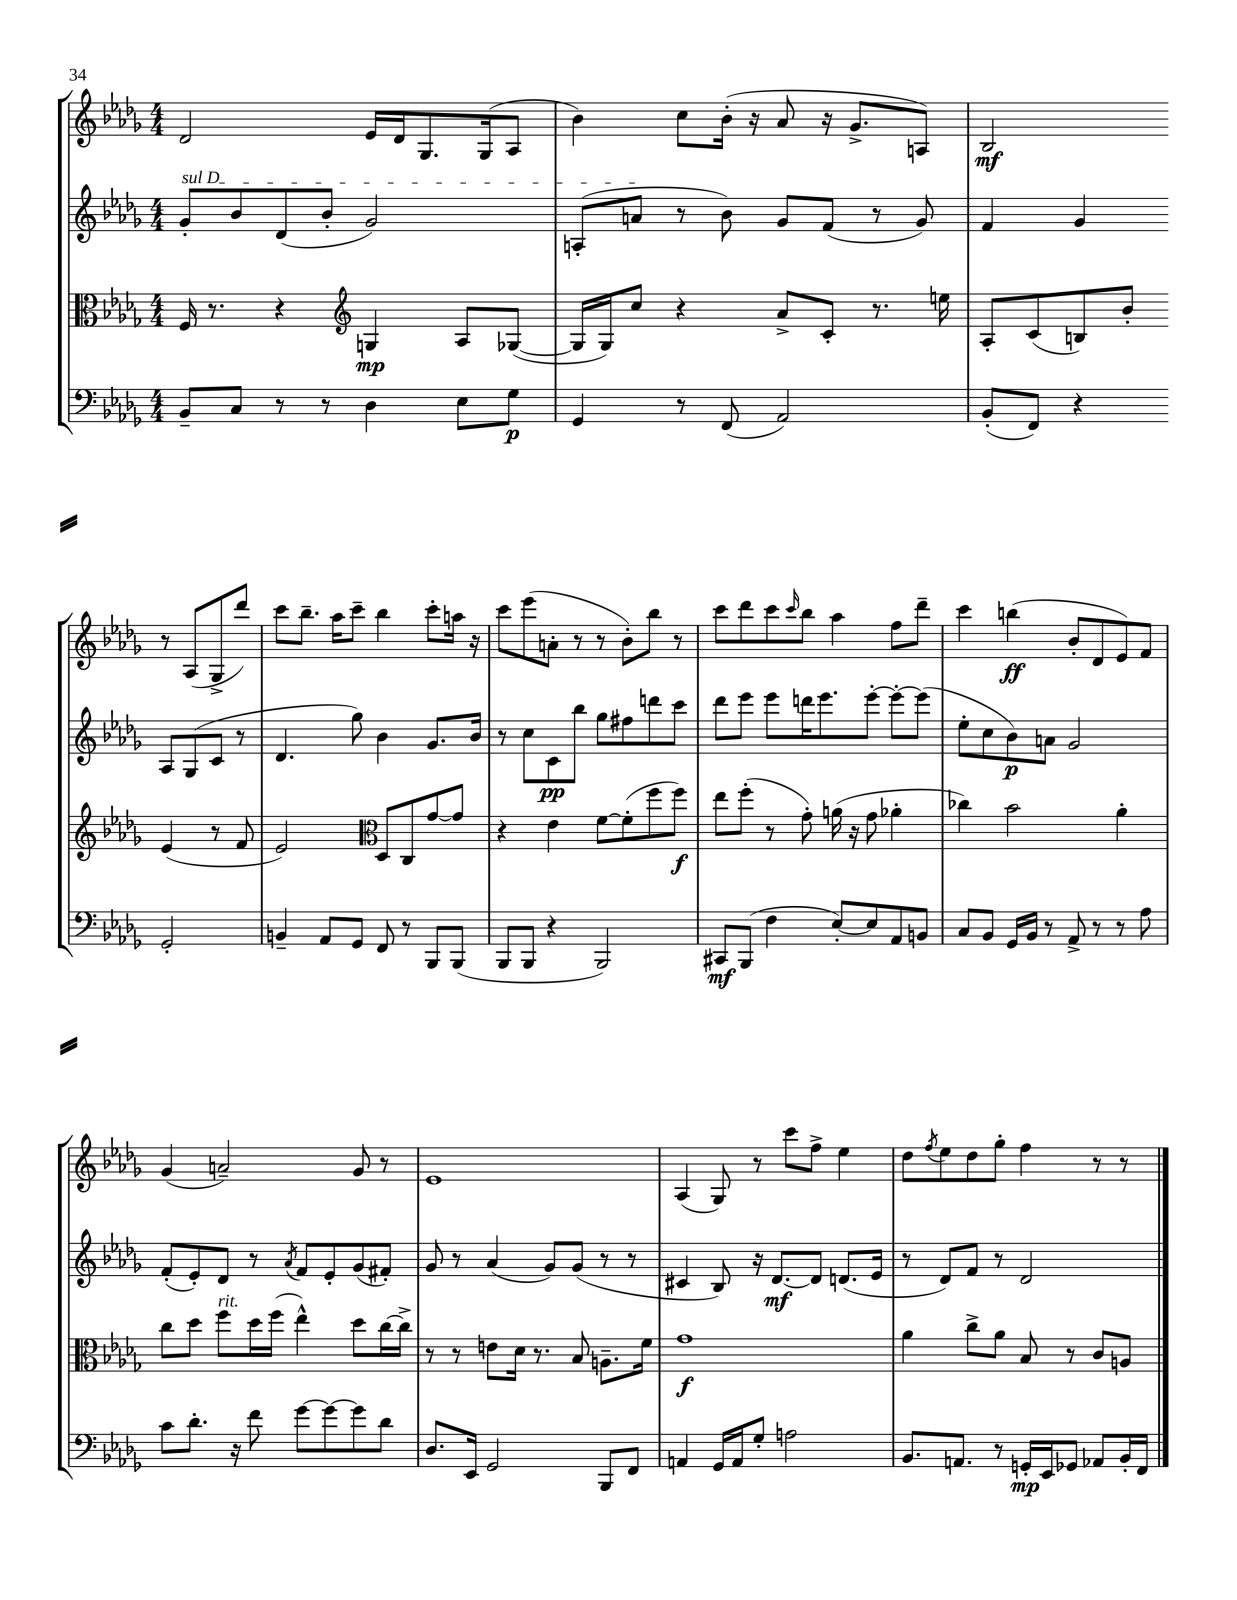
<<
\new StaffGroup <<
\new Staff = "s0" {
    \clef treble \key des \major \numericTimeSignature \time 4/4
    des'2 ees'16 des'16 ges8. ges16( aes8 |
    bes'4) c''8 bes'16-.( r16 aes'8 r16 ges'8.-> a8) |
    bes2\mf r8 aes8( ges8-> des'''8) |
    c'''8 bes''8.-- aes''16 c'''8-- bes''4 c'''8-. a''16 r16 |
    c'''8 ees'''8( a'8-. r8 r8 bes'8-.) bes''8 r8 |
    c'''8 des'''8 c'''8 \grace { c'''16 } bes''8 aes''4 f''8 des'''8-- |
    c'''4 b''4\ff( bes'8-. des'8 ees'8) f'8 |
    ges'4( a'2--) ges'8 r8 |
    ees'1 |
    aes4( ges8) r8 c'''8 f''8-> ees''4 |
    des''8 \acciaccatura { f''8 } ees''8 des''8 ges''8-. f''4 r8 r8 \bar "|." |
}
\new Staff = "s1" {
    \clef treble \key des \major \numericTimeSignature \time 4/4
    \once \override TextSpanner.bound-details.left.text = \markup { \italic "sul D" } ges'8-.\startTextSpan bes'8 des'8( bes'8-. ges'2) |
    a8-.( a'8\stopTextSpan r8 bes'8) ges'8 f'8( r8 ges'8) |
    f'4 ges'4 aes8 ges8( c'8 r8 |
    des'4. ges''8) bes'4 ges'8. bes'16 |
    r8 c''8 c'8\pp bes''8 ges''8 fis''8 d'''8 c'''8 |
    des'''8 ees'''8 ees'''8 d'''16 ees'''8. ees'''8~-. ees'''8~-. ees'''8( |
    ees''8-. c''8 bes'8\p) a'8 ges'2 |
    f'8-.( ees'8-.) des'8 r8 \acciaccatura { aes'8 } f'8 ees'8-. ges'8( fis'8-.) |
    ges'8 r8 aes'4( ges'8) ges'8( r8 r8 |
    cis'4 bes8) r16 des'8.~\mf des'8 d'8.( ees'16 |
    r8 des'8) f'8 r8 des'2 \bar "|." |
}
\new Staff = "s2" {
    \clef alto \key des \major \numericTimeSignature \time 4/4
    f16 r8. r4 \clef treble g4\mp aes8 ges8~( |
    ges16 ges16) c''8 r4 aes'8-> c'8-. r8. e''16 |
    aes8-. c'8( b8) bes'8-. ees'4( r8 f'8 |
    ees'2) \clef alto des8 c8 ges'8~ ges'8 |
    r4 ees'4 f'8~ f'8-.( f''8 f''8\f) |
    ees''8 f''8-.( r8 ges'8-.) a'16( r16 ges'8 aes'4-. |
    ces''4) bes'2 aes'4-. |
    c''8 des''8 f''8^\markup { \italic "rit." } des''16 f''16( ees''4-^) des''8 c''16~ c''16-> |
    r8 r8 e'8 des'16 r8. bes8 a8.-- f'16 |
    ges'1\f |
    aes'4 c''8-> aes'8 bes8 r8 c'8 a8 \bar "|." |
}
\new Staff = "s3" {
    \clef bass \key des \major \numericTimeSignature \time 4/4
    bes,8-- c8 r8 r8 des4 ees8 ges8\p |
    ges,4 r8 f,8( aes,2) |
    bes,8-.( f,8) r4 ges,2-. |
    b,4-- aes,8 ges,8 f,8 r8 bes,,8 bes,,8( |
    bes,,8 bes,,8 r4 bes,,2) |
    cis,8\mf bes,,8( f4 ees8~-.) ees8 aes,8 b,8 |
    c8 bes,8 ges,16 bes,16 r8 aes,8-> r8 r8 aes8 |
    c'8 des'8.-. r16 f'8 ges'8~ ges'8~ ges'8 des'8 |
    des8. ees,16 ges,2 bes,,8 f,8 |
    a,4 ges,16 a,16 ges8-. a2 |
    bes,8. a,8. r8 g,16-.\mp ees,16 ges,8 aes,8 bes,16-. f,16 \bar "|." |
}
>>
>>
\layout { \context { \Score \remove "Bar_number_engraver" } }
